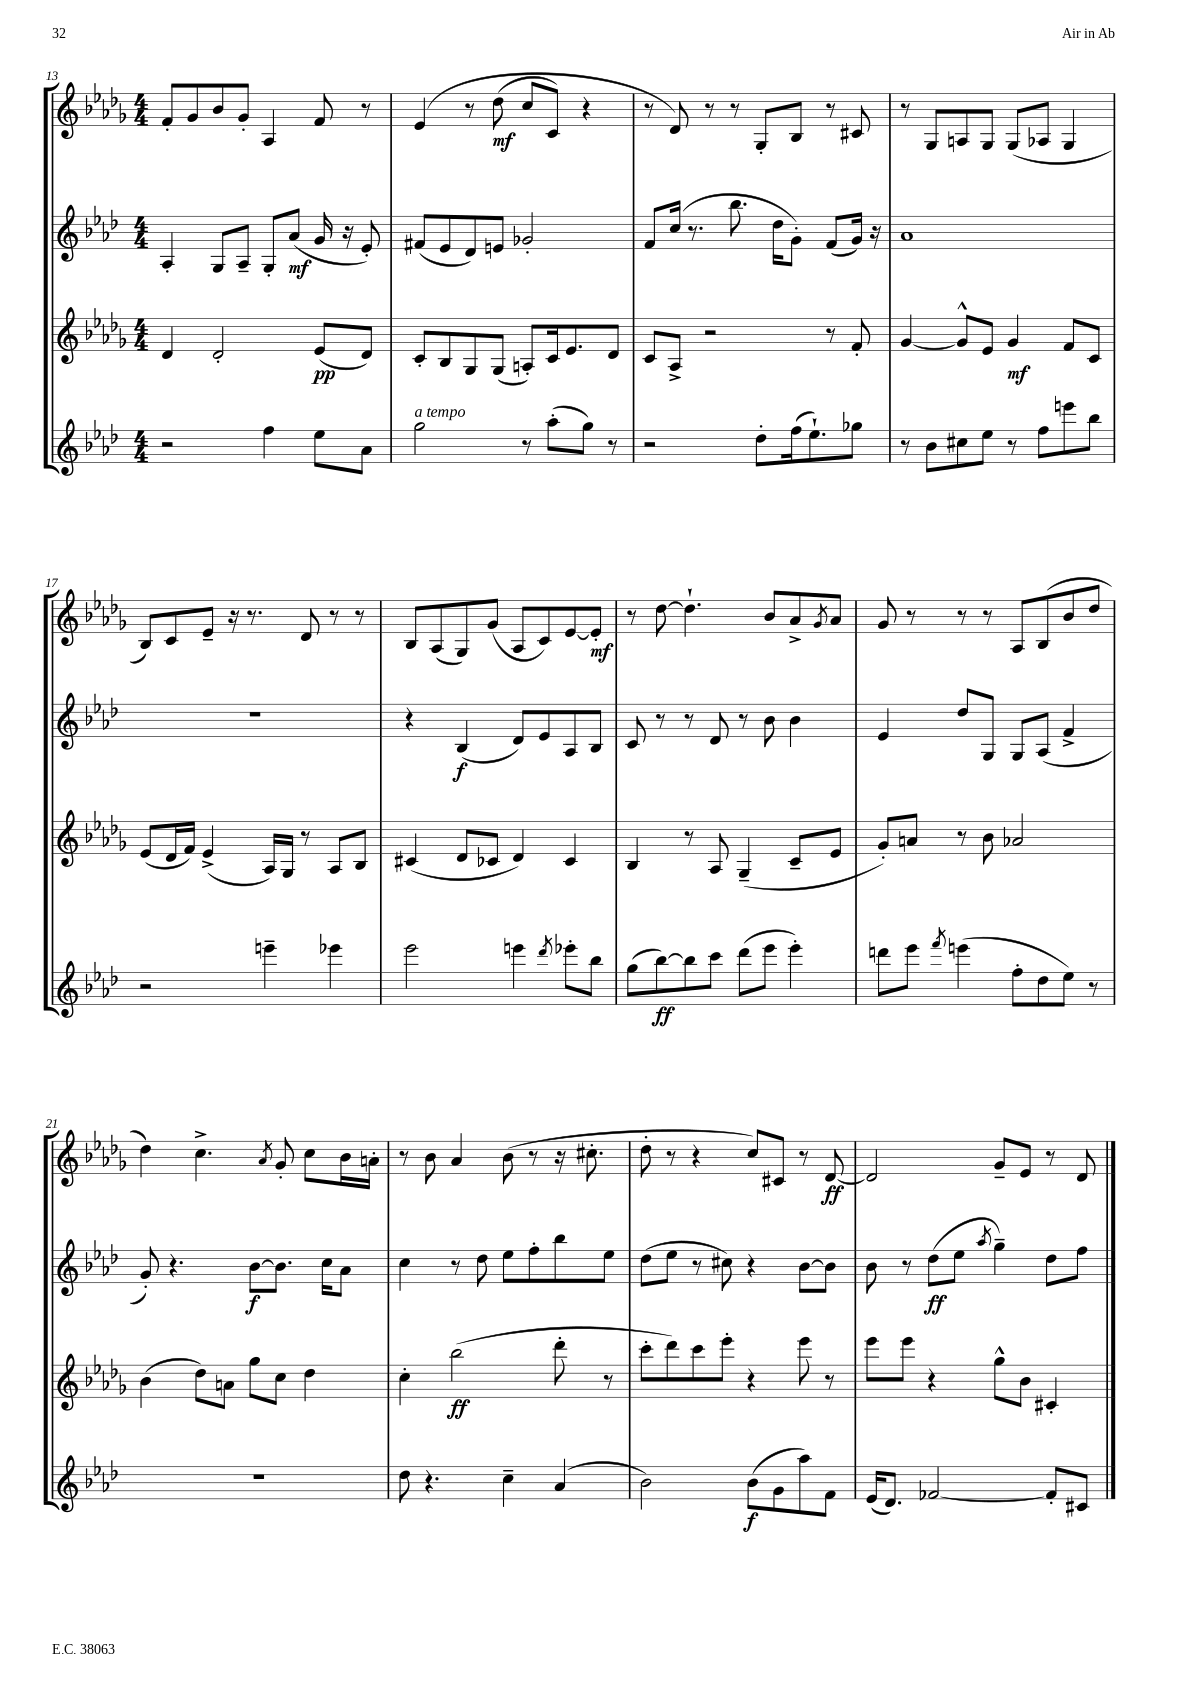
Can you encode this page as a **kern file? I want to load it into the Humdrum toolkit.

**kern	**dynam	**kern	**dynam	**kern	**dynam	**kern	**dynam
*part4	*part4	*part3	*part3	*part2	*part2	*part1	*part1
*staff4	*staff4	*staff3	*staff3	*staff2	*staff2	*staff1	*staff1
*clefG2	*	*clefG2	*	*clefG2	*	*clefG2	*
*k[b-e-a-d-]	*	*k[b-e-a-d-g-]	*	*k[b-e-a-d-]	*	*k[b-e-a-d-g-]	*
*M4/4	*	*M4/4	*	*M4/4	*	*M4/4	*
=13	=13	=13	=13	=13	=13	=13	=13
2r	.	4d-/	.	4A-'/	.	8f'/L	.
.	.	.	.	.	.	8g-/	.
.	.	2d-'/	.	8G/L	.	8b-/	.
.	.	.	.	8A-~/J	.	8g-'/J	.
4ff\	.	.	.	8G'/L	.	4A-/	.
.	.	.	.	(8a-/J	mf	.	.
8ee-\L	.	(8e-/L	pp	16g/	.	8f/	.
.	.	.	.	16r	.	.	.
8a-\J	.	8d-/J)	.	8e-'/)	.	8r	.
=14	=14	=14	=14	=14	=14	=14	=14
!LO:TX:a:i:t=a tempo	!	!	!	!	!	!	!
2gg\	.	8c'/L	.	(8f#X/L	.	(4e-/	.
.	.	8B-/	.	8e-/	.	.	.
.	.	8G-/	.	8d-/)	.	8r	.
.	.	(8G-/J	.	8en/J	.	(8dd-\	mf
8r	.	8An'/L)	.	2g-X'/	.	8cc/L	.
(8aa-'\L	.	16c/k	.	.	.	8c/J)	.
.	.	8.e-/	.	.	.	.	.
8gg\J)	.	.	.	.	.	4r	.
8r	.	8d-/J	.	.	.	.	.
=15	=15	=15	=15	=15	=15	=15	=15
2r	.	8c/L	.	8f/L	.	8r	.
.	.	8A-^/J	.	(16cc/Jk	.	8d-/)	.
.	.	.	.	8.r	.	.	.
.	.	2r	.	.	.	8r	.
.	.	.	.	8.bb-\	.	8r	.
8dd-'\L	.	.	.	.	.	8G-'/L	.
.	.	.	.	16dd-\KL	.	.	.
(16ff\k	.	.	.	8g'\J)	.	8B-/J	.
8.ee-`\)	.	.	.	.	.	.	.
.	.	8r	.	(8f/L	.	8r	.
8gg-X\J	.	8f'/	.	16g/Jk)	.	8c#X/	.
.	.	.	.	16r	.	.	.
=16	=16	=16	=16	=16	=16	=16	=16
8r	.	[4g-/	.	1a-	.	8r	.
8b-\L	.	.	.	.	.	8G-/L	.
8cc#X\	.	8g-^^/L]	.	.	.	8An/	.
8ee-\J	.	8e-/J	.	.	.	8G-/J	.
8r	.	4g-/	mf	.	.	(8G-/L	.
8ff\L	.	.	.	.	.	8A-X/J	.
8eeen\	.	8f/L	.	.	.	4G-/	.
8bb-\J	.	8c/J	.	.	.	.	.
!!LO:LB:g=z
=17	=17	=17	=17	=17	=17	=17	=17
2r	.	(8e-/L	.	1r	.	8B-/L)	.
.	.	16d-/L	.	.	.	8c/	.
.	.	16f/JJ)	.	.	.	.	.
.	.	(4e-^/	.	.	.	8e-~/J	.
.	.	.	.	.	.	16r	.
.	.	.	.	.	.	8.r	.
4eeen~\	.	16A-/LL)	.	.	.	.	.
.	.	16G-/JJ	.	.	.	.	.
.	.	8r	.	.	.	8d-/	.
4eee-X\	.	8A-/L	.	.	.	8r	.
.	.	8B-/J	.	.	.	8r	.
=18	=18	=18	=18	=18	=18	=18	=18
2eee-\	.	(4c#X/	.	4r	.	8B-/L	.
.	.	.	.	.	.	(8A-/	.
.	.	8d-/L	.	(4B-/	f	8G-/)	.
.	.	8c-X/J	.	.	.	(8g-/J	.
4eeen\	.	4d-/)	.	8d-/L)	.	8A-/L	.
.	.	.	.	8e-/	.	8c/)	.
8qddd-/	.	.	.	.	.	.	.
8eee-X'\L	.	4c-/	.	8A-/	.	[8e-/	.
8bb-\J	.	.	.	8B-/J	.	8e-'/J]	mf
=19	=19	=19	=19	=19	=19	=19	=19
(8gg\L	.	4B-/	.	8c/	.	8r	.
[8bb-\)	ff	.	.	8r	.	[8dd-\	.
8bb-\]	.	8r	.	8r	.	4.dd-`\]	.
8ccc\J	.	8A-/	.	8d-/	.	.	.
(8ddd-\L	.	(4G-~/	.	8r	.	.	.
8eee-\J	.	.	.	8b-\	.	8b-/L	.
4eee-'\)	.	8c~/L	.	4b-\	.	8a-^/	.
.	.	.	.	.	.	8qg-/	.
.	.	8e-/J	.	.	.	8a-/J	.
=20	=20	=20	=20	=20	=20	=20	=20
8dddn\L	.	8g-'/L)	.	4e-/	.	8g-/	.
8eee-\J	.	8an/J	.	.	.	8r	.
8qfff/	.	.	.	.	.	.	.
(4eeen\	.	8r	.	8dd-/L	.	8r	.
.	.	8b-\	.	8G/J	.	8r	.
8ff'\L	.	2a-X/	.	8G/L	.	8A-/L	.
8dd-\	.	.	.	(8A-/J	.	(8B-/	.
8ee-\J)	.	.	.	4f^/	.	8b-/	.
8r	.	.	.	.	.	8dd-/J	.
!!LO:LB:g=z
=21	=21	=21	=21	=21	=21	=21	=21
1r	.	(4b-\	.	8g'/)	.	4dd-\)	.
.	.	.	.	4.r	.	.	.
.	.	8dd-\L)	.	.	.	4.cc^\	.
.	.	8an\J	.	.	.	.	.
.	.	8gg-\L	.	[8b-\L	f	.	.
.	.	.	.	.	.	8qa-/	.
.	.	8cc\J	.	8.b-\J]	.	8g-'/	.
.	.	4dd-\	.	.	.	8cc\L	.
.	.	.	.	16cc\KL	.	.	.
.	.	.	.	8a-\J	.	16b-\L	.
.	.	.	.	.	.	16an'\JJ	.
=22	=22	=22	=22	=22	=22	=22	=22
8dd-\	.	4cc'\	.	4cc\	.	8r	.
4.r	.	.	.	.	.	8b-\	.
.	.	(2bb-\	ff	8r	.	4a-/	.
.	.	.	.	8dd-\	.	.	.
4cc~\	.	.	.	8ee-\L	.	(8b-\	.
.	.	.	.	8ff'\	.	8r	.
(4a-/	.	8ddd-'\	.	8bb-\	.	16r	.
.	.	.	.	.	.	8.cc#X'\	.
.	.	8r	.	8ee-\J	.	.	.
=23	=23	=23	=23	=23	=23	=23	=23
2b-\)	.	8ccc'\L	.	(8dd-\L	.	8dd-'\	.
.	.	8ddd-\)	.	8ee-\J	.	8r	.
.	.	8ccc\	.	8r	.	4r	.
.	.	8eee-'\J	.	8cc#X\)	.	.	.
(8b-\L	f	4r	.	4r	.	8cc/L)	.
8g\	.	.	.	.	.	8c#X/J	.
8aa-\)	.	8eee-\	.	[8b-\L	.	8r	.
8f\J	.	8r	.	8b-\J]	.	[8d-/	ff
=24	=24	=24	=24	=24	=24	=24	=24
(16e-/KL	.	8eee-\L	.	8b-\	.	2d-/]	.
8.d-/J)	.	.	.	.	.	.	.
.	.	8eee-\J	.	8r	.	.	.
[2f-X/	.	4r	.	(8dd-\L	ff	.	.
.	.	.	.	8ee-\J	.	.	.
.	.	.	.	8qaa-/	.	.	.
.	.	8gg-^^\L	.	4gg~\)	.	8g-~/L	.
.	.	8b-\J	.	.	.	8e-/J	.
8f-'/L]	.	4c#X'/	.	8dd-\L	.	8r	.
8c#X/J	.	.	.	8ff\J	.	8d-/	.
==	==	==	==	==	==	==	==
*-	*-	*-	*-	*-	*-	*-	*-
